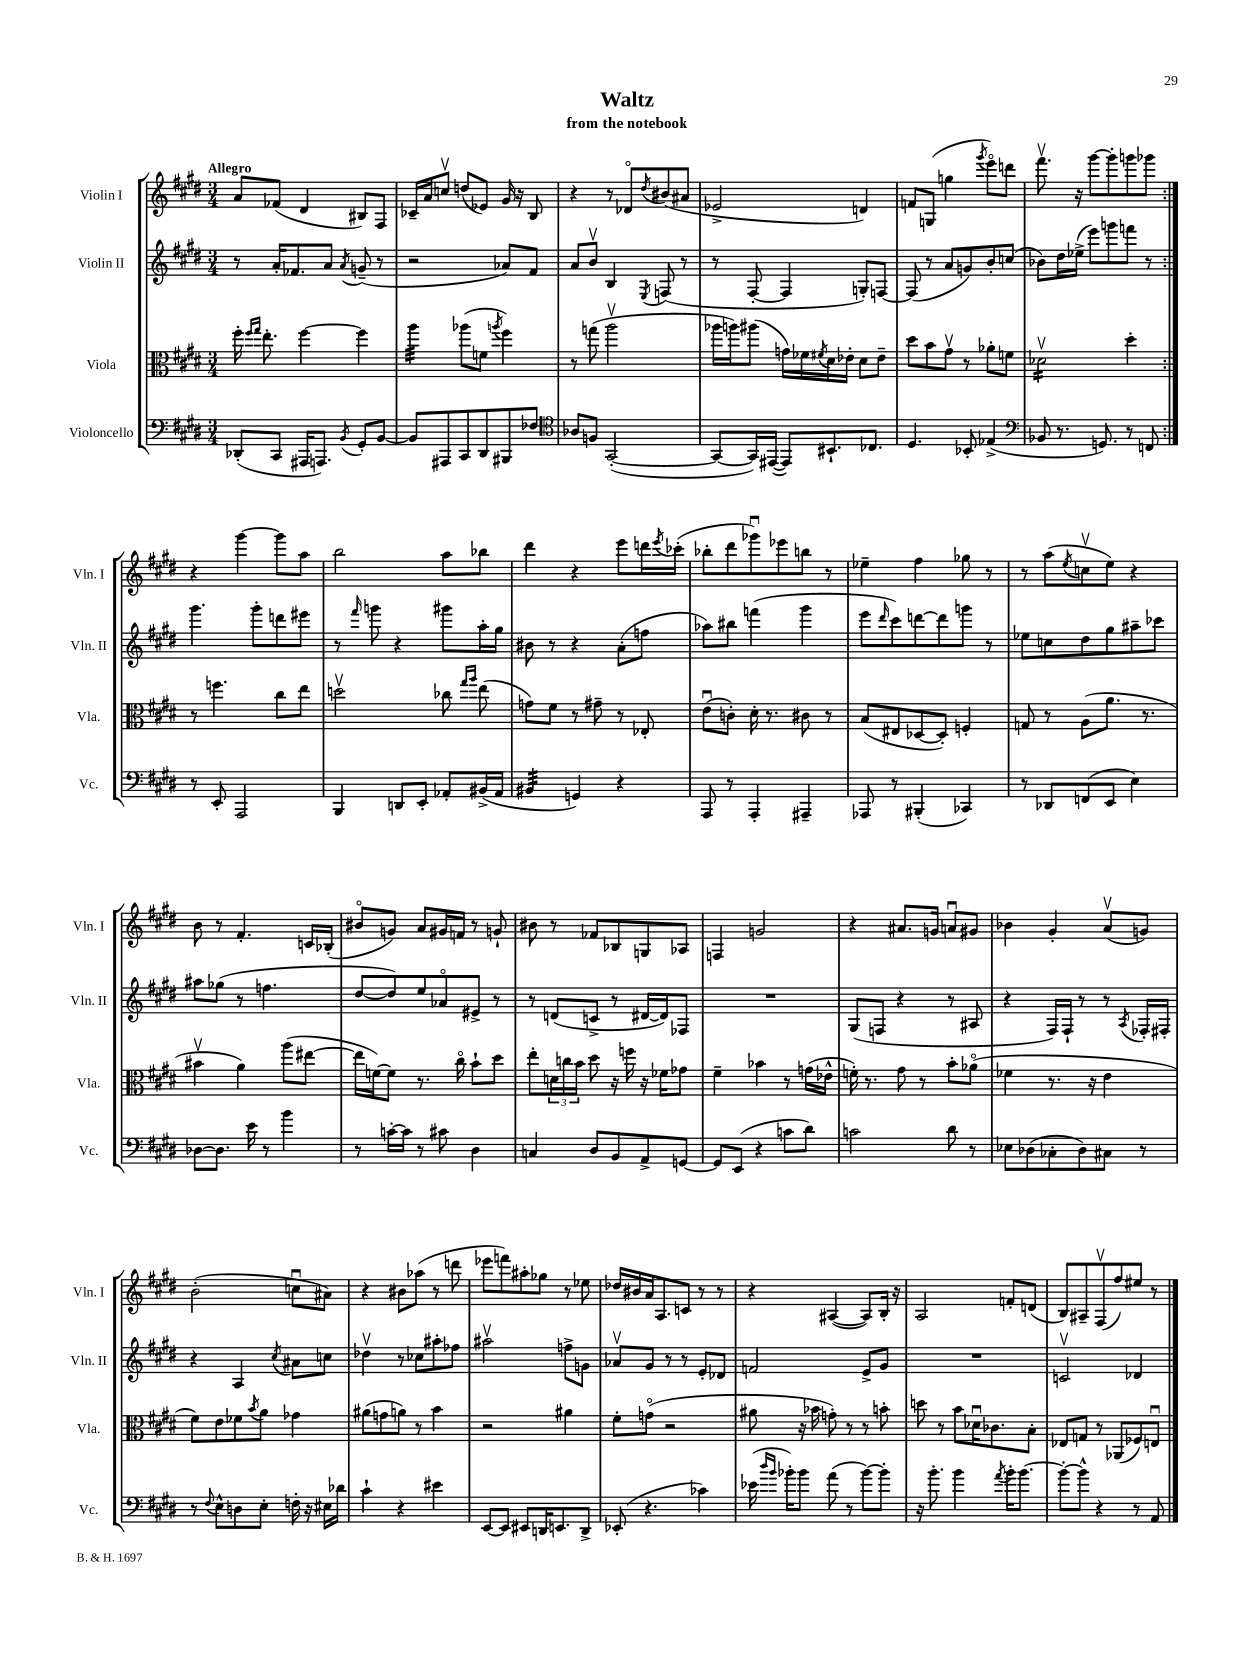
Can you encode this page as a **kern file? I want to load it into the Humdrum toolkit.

**kern	**kern	**kern	**kern
*staff4	*staff3	*staff2	*staff1
*clefF4	*clefC3	*clefG2	*clefG2
*k[f#c#g#d#]	*k[f#c#g#d#]	*k[f#c#g#d#]	*k[f#c#g#d#]
*M3/4	*M3/4	*M3/4	*M3/4
(8DD-'	16ff#'	8r	8a
.	16qqff#	.	.
.	16qqgg#	.	.
.	8.ee'	.	.
8CC#	.	16a'	(8f-
.	.	8.f-	.
16AAA#	[4ff#	.	4d#
8.AAA)	.	.	.
.	.	8a	.
8qBB	.	8qa	.
8GG#'	4ff#]	(8g~	8B#)
[8BB	.	8r	8F#
=	=	=	=
8BB]	4aa	2r	16c-~
.	.	.	16a
8AAA#	.	.	8ccv
8CC#	(8aa-	.	(8dd
8DD#	8f	.	8e-)
.	8qaa	.	.
8BBB#	4ff#)	8a-)	16g#
.	.	.	16r
8F-	.	8f#	8B
=	=	=	=
*clefC4	*	*	*
8A-	8r	8a	4r
8F	(8gg	8bv	.
([2GG#'	2aav	4B	8r
.	.	.	8d-o
.	.	8qE	8qdd#
.	.	(8F	(8b#
.	.	8r	8a#
=	=	=	=
8GG#_	16aa-	8r	2e-^
.	16aa)	.	.
16GG#])	(8aa#	[8F#'	.
([16EE#	.	.	.
8EE#])	16g)	4F#]	.
.	16f-	.	.
.	8qf#	.	.
8.BB#`	16d#	.	.
.	16e-'	.	.
.	8d#	8G')	4d)
8.C-	.	.	.
.	8e-~	[8F	.
=	=	=	=
4.D#	8dd#	(8F]	8f
.	8b	8r	(8G
.	8g#v	8a	4gg
8BB-'	8r	8g)	.
.	.	.	8qggg#
(4E-^	8a-'	8b'	8eeeo)
.	8f	(8cc	8ddd
=	=	=	=
*clefF4	*	*	*
8BB-	2d-v	8b-)	8.fff#v
8.r	.	16dd#	.
.	.	(16ee-^	16r
.	.	8eee)	[8ggg#
8.GG)	.	.	.
.	.	8ggg	8ggg#']
8r	4dd#'	8fff	8ggg
8FF	.	8r	8ggg-
=:|!	=:|!	=:|!	=:|!
8r	8r	4.ggg#	4r
8EE'	4.ff	.	.
2AAA	.	.	[4ggg#
.	.	8ggg#'	.
.	8cc#	8ddd	8ggg#]
.	8ee	8eee#	8aa
=	=	=	=
4BBB	2ddv	8r	2bb
.	.	16qqfff#	.
.	.	8ggg	.
8DD	.	4r	.
8EE'	.	.	.
8AA-'	8cc-	8ggg#	8aa
.	16qqgg#	.	.
.	16qqaa	.	.
(16BB#^	(8ee	16aa'	8bb-
16AA-	.	16gg#	.
=	=	=	=
4BB#	8g)	8b#	4ddd#
.	8f#	8r	.
4GG)	8r	4r	4r
.	8g#~	.	.
4r	8r	(8a'	8eee
.	8E-'	8ff	16ddd
.	.	.	8qeee
.	.	.	(16ccc-'
=	=	=	=
8AAA	(8eu	8aa-)	8bb-'
8r	8c')	8bb#	8ddd#
4AAA'	16d#'	(4fff	8ggg-u)
.	8.r	.	.
.	.	.	8eee-
4AAA#~	8c#	4ggg#	8bb
.	8r	.	8r
=	=	=	=
8AAA-	(8B	8eee	4ee-~
.	.	16qqddd#	.
8r	8E#	8ccc#)	.
(4BBB#'	[8D-	[8ddd	4ff#
.	8D-'])	8ddd]	.
4CC-)	4F'	8ggg	8gg-
.	.	8r	8r
=	=	=	=
8r	8G	8ee-	8r
8DD-	8r	8cc	(8aa
.	.	.	8qee
(8FF	(8A	8dd#	8ccv
8EE	8.a	8gg#	8ee)
4E)	.	8aa#~	4r
.	8.r	.	.
.	.	8ccc-	.
=	=	=	=
[8D-	4b#v	8aa#	8b
8.D-]	.	(8gg-	8r
.	4a)	8r	4.f#'
16e	.	.	.
8r	.	4.ff	.
4b	(8aa	.	.
.	[8ee#	.	16c
.	.	.	(16B-'
=	=	=	=
8r	16ee#]	[8dd#	8b#o
.	[16f)	.	.
[16c'	8f]	8dd#])	8g)
16c]	.	.	.
8r	8.r	8ee	8a
8c#	.	8a-o	16g#
.	16cc#o	.	16f
4D#	8b`	8e#^	8r
.	8dd#	8r	8g`
=	=	=	=
4C	8ee'	8r	8b#
.	24d	(8d	8r
.	24cc	.	.
.	24b	.	.
8D#	8dd#	8c^	8f-
8BB	16r	8r	8B-
.	16ff	.	.
8AA^	16r	[16d#	8G
.	16f-	16d#])	.
[8GG	8g-	8F-	8A-
=	=	=	=
8GG]	4f#~	2.r	4F
(8EE	.	.	.
4r	4b-	.	2g
8c	8r	.	.
8d#)	(16g	.	.
.	16e-^^	.	.
=	=	=	=
2c	16f')	(8G#	4r
.	8.r	.	.
.	.	8F	.
.	8g#	4r	8.a#
.	8r	.	.
.	.	.	16g
8d#	8b'	8r	8au
8r	(8a-o	8A#	8g#
=	=	=	=
8E-	4f-	4r	4b-
(8D-	.	.	.
8C-'	8.r	16F#)	4g#'
.	.	16F#`	.
8D-)	.	8r	.
.	16r	.	.
8C#	4e	8r	(8av
.	.	8qA	.
8r	.	16F-'	8g)
.	.	16F#'	.
=	=	=	=
8r	8f#)	4r	(2b'
8qqF#	.	.	.
8E^^	8e	.	.
8D	8f-	4A	.
.	8qb	.	.
8E'	8a	.	.
.	.	8qcc#	.
16F'	4g-	8a#	8ccu
16r	.	.	.
16E#	.	8cc	8a#)
16d-	.	.	.
=	=	=	=
4c#`	(8a#	4dd-v	4r
.	8g	.	.
4r	8a)	8r	8b#
.	8r	8cc-	(8aa-
4e#	4b	8aa#'	8r
.	.	8ff-	8ddd
=	=	=	=
[8EE	2r	2aa#v	8eee-
8EE]	.	.	8fff)
8EE#	.	.	8aa#'
16DD	.	.	8gg-
8.EE	.	.	.
.	4a#	8ff^	8r
8DD^	.	8g	8ee-
=	=	=	=
(8EE-'	8f#'	8a-v	16dd-
.	.	.	16b#
4.r	(8go	8g#	16a
.	.	.	8.A
.	2r	8r	.
.	.	8r	8c
4c-)	.	8e'	8r
.	.	8d-	8r
=	=	=	=
(16e-	8a#	2f	4r
16qqdd#	.	.	.
16qqb	.	.	.
16b-')	.	.	.
8b-	16r	.	.
.	16b-	.	.
(8a	8g')	.	([4A#
8r	8r	.	.
[8b-)	8r	8e^	8A#])
8b-']	8b'	8g#	16B'
.	.	.	16r
=	=	=	=
16r	8dd	2.r	2A
8.b'	.	.	.
.	8r	.	.
4b	8b	.	.
.	16d-u	.	.
.	8.c-	.	.
8qa	.	.	.
16b'	.	.	8f'
[8.b	.	.	.
.	8B'	.	(8d
=	=	=	=
8b'_	8E-	2cv	8B)
8b^^]	8G	.	8A#~
4r	8r	.	(8F#v
.	(8AA-	.	8ff#)
8r	8F-)	4d-	8ee#
8AA	8Eu	.	8r
==	==	==	==
*-	*-	*-	*-
